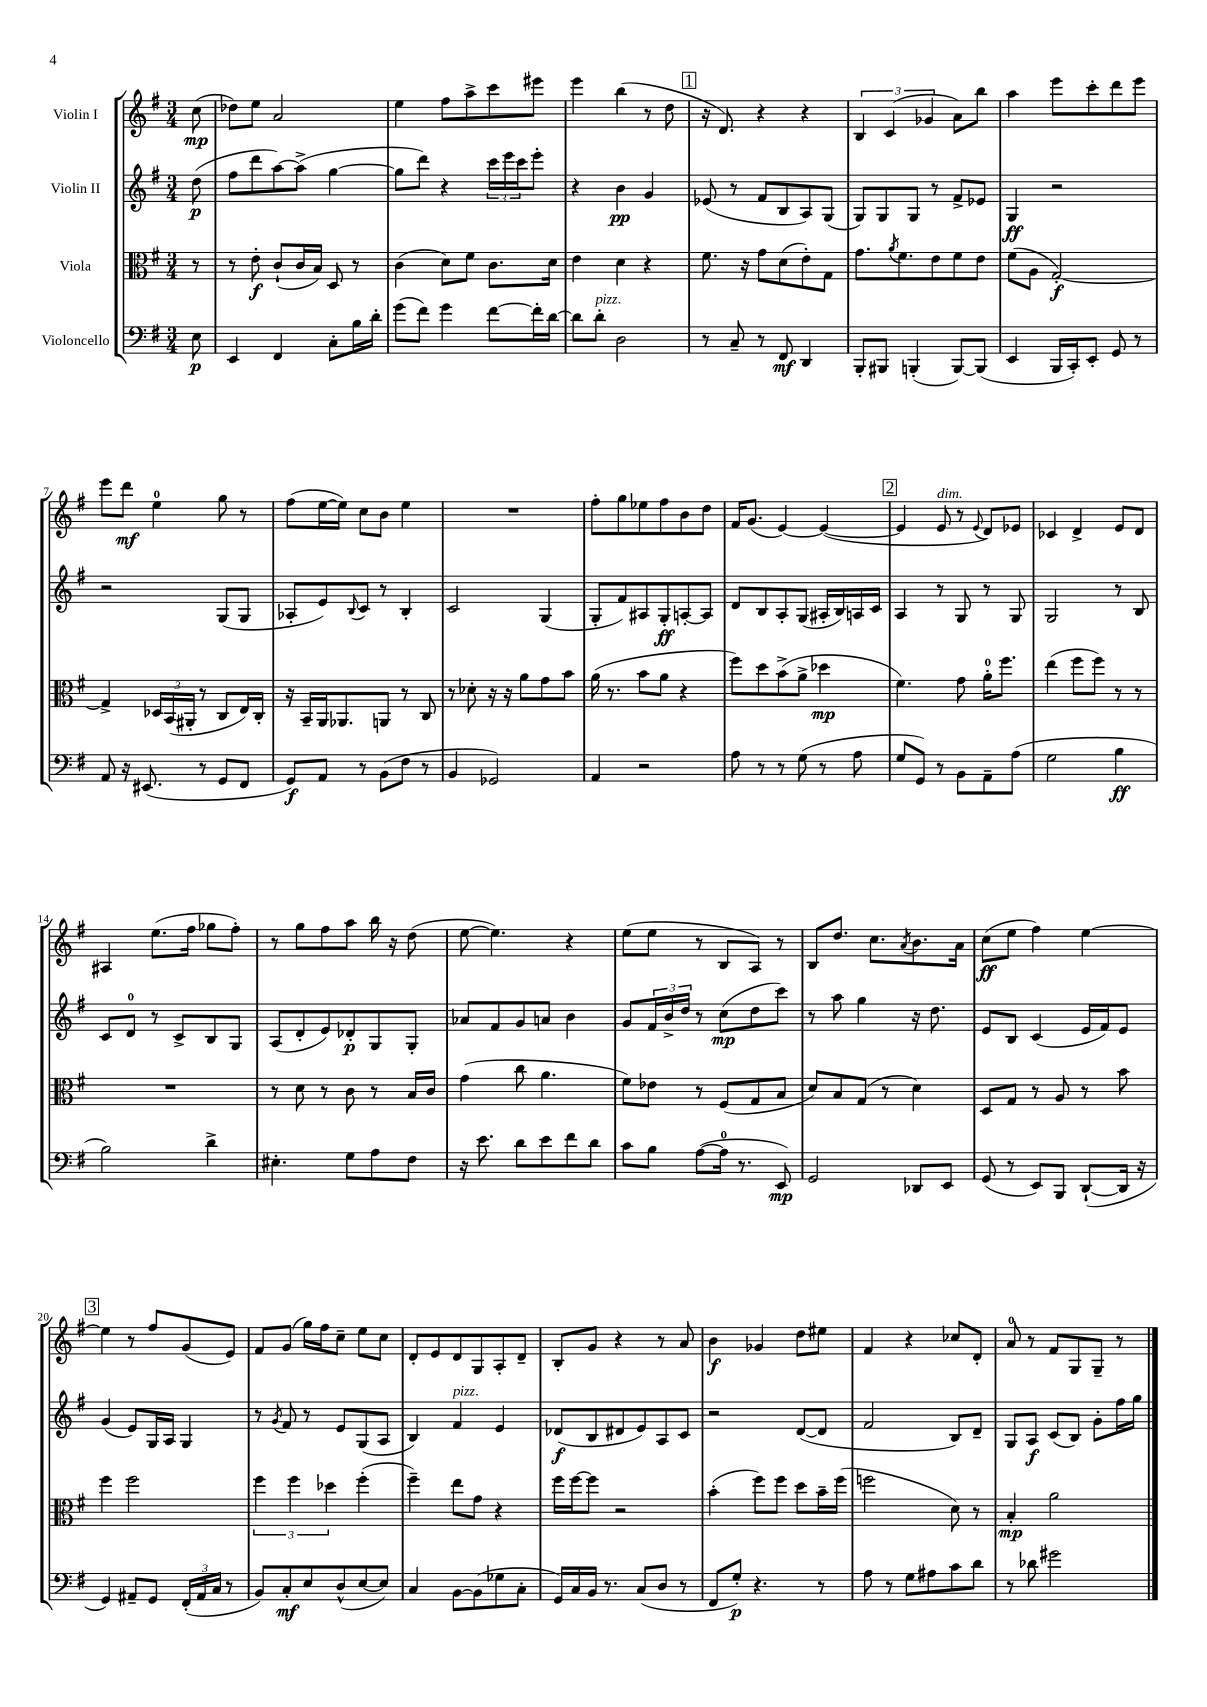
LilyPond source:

<<
\new StaffGroup <<
\new Staff = "s0" \with { instrumentName = "Violin I" } {
    \clef treble \key g \major \numericTimeSignature \time 3/4 \partial 8
    c''8\mp( |
    des''8) e''8 a'2 |
    e''4 fis''8 a''8-> c'''8 eis'''8 |
    e'''4 b''4( r8 d''8 |
    \mark \markup { \box "1" } r16 d'8.) r4 r4 |
    \tuplet 3/2 { b4 c'4( ges'4 } a'8) b''8 |
    a''4 e'''8 c'''8-. d'''8 e'''8 |
    e'''8 d'''8\mf e''4-0 g''8 r8 |
    fis''8( e''16~ e''16) c''8 b'8 e''4 |
    R2. |
    fis''8-. g''8 ees''8 fis''8 b'8 d''8 |
    fis'16 g'8.( e'4~) e'4~( |
    \mark \markup { \box "2" } e'4 e'8^\markup { \italic "dim." } r8 \appoggiatura { e'8 } d'8) ees'8 |
    ces'4 d'4-> e'8 d'8 |
    ais4 e''8.( fis''16 ges''8 fis''8-.) |
    r8 g''8 fis''8 a''8 b''16 r16 d''8( |
    e''8~ e''4.) r4 |
    e''8( e''8 r8 b8 a8) r8 |
    b8 d''8. c''8. \acciaccatura { a'8 } b'8. a'16 |
    c''8\ff( e''8 fis''4) e''4~ |
    \mark \markup { \box "3" } e''4 r8 fis''8 g'8( e'8) |
    fis'8 g'8( g''16) fis''16 c''8-- e''8 c''8 |
    d'8-. e'8 d'8 g8 a8-. d'8-- |
    b8-. g'8 r4 r8 a'8 |
    b'4\f ges'4 d''8 eis''8 |
    fis'4 r4 ces''8 d'8-. |
    a'8-0 r8 fis'8 g8 g8-- r8 \bar "|." |
}
\new Staff = "s1" \with { instrumentName = "Violin II" } {
    \clef treble \key g \major \numericTimeSignature \time 3/4 \partial 8
    d''8\p( |
    fis''8 d'''8 a''8~) a''8->( g''4~ |
    g''8 d'''8) r4 \tuplet 3/2 { c'''16 e'''16 c'''16 } e'''8-. |
    r4 b'4\pp g'4 |
    \mark \markup { \box "1" } ees'8( r8 fis'8 b8 a8) g8( |
    g8) g8 g8 r8 fis'8-> ees'8 |
    g4\ff r2 |
    r2 g8( g8 |
    aes8-. e'8) \appoggiatura { b8 } c'8 r8 b4-. |
    c'2 g4( |
    g8-. fis'8) ais8 g8-.\ff a8~-. a8 |
    d'8 b8 a8-. g8( ais16-. b16) a16 c'16 |
    \mark \markup { \box "2" } a4 r8 g8 r8 g8 |
    g2 r8 b8 |
    c'8 d'8-0 r8 c'8-> b8 g8 |
    a8( d'8-. e'8) des'8-.\p g8 g8-. |
    aes'8 fis'8 g'8 a'8 b'4 |
    g'8 \tuplet 3/2 { fis'16 b'16-> d''16 } r8 c''8\mp( d''8 c'''8) |
    r8 a''8 g''4 r16 d''8. |
    e'8 b8 c'4( e'16 fis'16) e'8 |
    \mark \markup { \box "3" } g'4( e'8) g16 a16 g4 |
    r8 \acciaccatura { g'8 } fis'8 r8 e'8 g8( a8 |
    b4) fis'4^\markup { \italic "pizz." } e'4 |
    des'8\f( b8 dis'8 e'8) a8 c'8 |
    r2 d'8~( d'8 |
    fis'2 b8) d'8-- |
    g8 a8\f c'8( b8) g'8-. fis''16 g''16 \bar "|." |
}
\new Staff = "s2" \with { instrumentName = "Viola" } {
    \clef alto \key g \major \numericTimeSignature \time 3/4 \partial 8
    r8 |
    r8 e'8-.\f c'8-!( c'16 b16) d8 r8 |
    c'4( d'8) fis'8 c'8. d'16 |
    e'4 d'4 r4 |
    \mark \markup { \box "1" } fis'8. r16 g'8 d'8( e'8-.) g8 |
    g'8. \acciaccatura { a'8 } fis'8. e'8 fis'8 e'8 |
    fis'8( a8 g2~-.\f) |
    g4-> \tuplet 3/2 { des16 b,16( ais,16-. } r8 c8 e16) c16-. |
    r16 b,16-- a,16 aes,8. a,8 r8 c8 |
    r8 des'8-. r16 r16 a'8 g'8 b'8 |
    a'16( r8. b'8 a'8 r4 |
    fis''8) d''8 b'8->( a'8-> des''4\mp |
    \mark \markup { \box "2" } fis'4.) g'8 a'16-0-. fis''8. |
    e''4( fis''8 fis''8) r8 r8 |
    R2. |
    r8 d'8 r8 c'8 r8 b16 c'16 |
    g'4( c''8 a'4. |
    fis'8) ees'8 r8 fis8( g8 b8 |
    d'8) b8 g8( r8 d'4) |
    d8 g8 r8 a8 r8 b'8 |
    \mark \markup { \box "3" } fis''4 fis''2 |
    \tuplet 3/2 { fis''4 fis''4 des''4 } fis''4-.( |
    fis''4--) e''8 g'8 r4 |
    fis''16 fis''16~ fis''8 r2 |
    b'4-.( fis''8) fis''8 d''8 b'16-- fis''16( |
    f''2 d'8) r8 |
    b4-.\mp a'2 \bar "|." |
}
\new Staff = "s3" \with { instrumentName = "Violoncello" } {
    \clef bass \key g \major \numericTimeSignature \time 3/4 \partial 8
    e8\p |
    e,4 fis,4 c8-. b16 d'16-. |
    g'8( fis'8) g'4 fis'8~ fis'16-. d'16~ |
    d'8 d'8-.^\markup { \italic "pizz." } d2 |
    \mark \markup { \box "1" } r8 c8-- r8 fis,8\mf d,4 |
    b,,8-. bis,,8 b,,4-.( b,,8~) b,,8( |
    e,4 b,,16 c,16-.) e,8-. g,8 r8 |
    a,8 r16 eis,8.( r8 g,8 fis,8 |
    g,8\f) a,8 r8 b,8( fis8 r8 |
    b,4 ges,2) |
    a,4 r2 |
    a8 r8 r8 g8( r8 a8 |
    \mark \markup { \box "2" } g8 g,8) r8 b,8 a,8-- a8( |
    g2 b4\ff |
    b2) d'4-> |
    eis4.-. g8 a8 fis8 |
    r16 e'8. d'8 e'8 fis'8 d'8 |
    c'8 b8 a8~( a16-0 r8. e,8\mp) |
    g,2 des,8 e,8 |
    g,8( r8 e,8) b,,8 d,8~-!( d,16 r16 |
    \mark \markup { \box "3" } g,4) ais,8-- g,8 \tuplet 3/2 { fis,16-.( ais,16 c16 } r8 |
    b,8) c8-.\mf e8 d8-^( e8~ e8) |
    c4 b,8~ b,8( ges8 c8-. |
    g,16) c16 b,16 r8. c8( d8 r8 |
    fis,8 g8-.\p) r4. r8 |
    a8 r8 g8 ais8 c'8 d'8 |
    r8 des'8 gis'2 \bar "|." |
}
>>
>>
